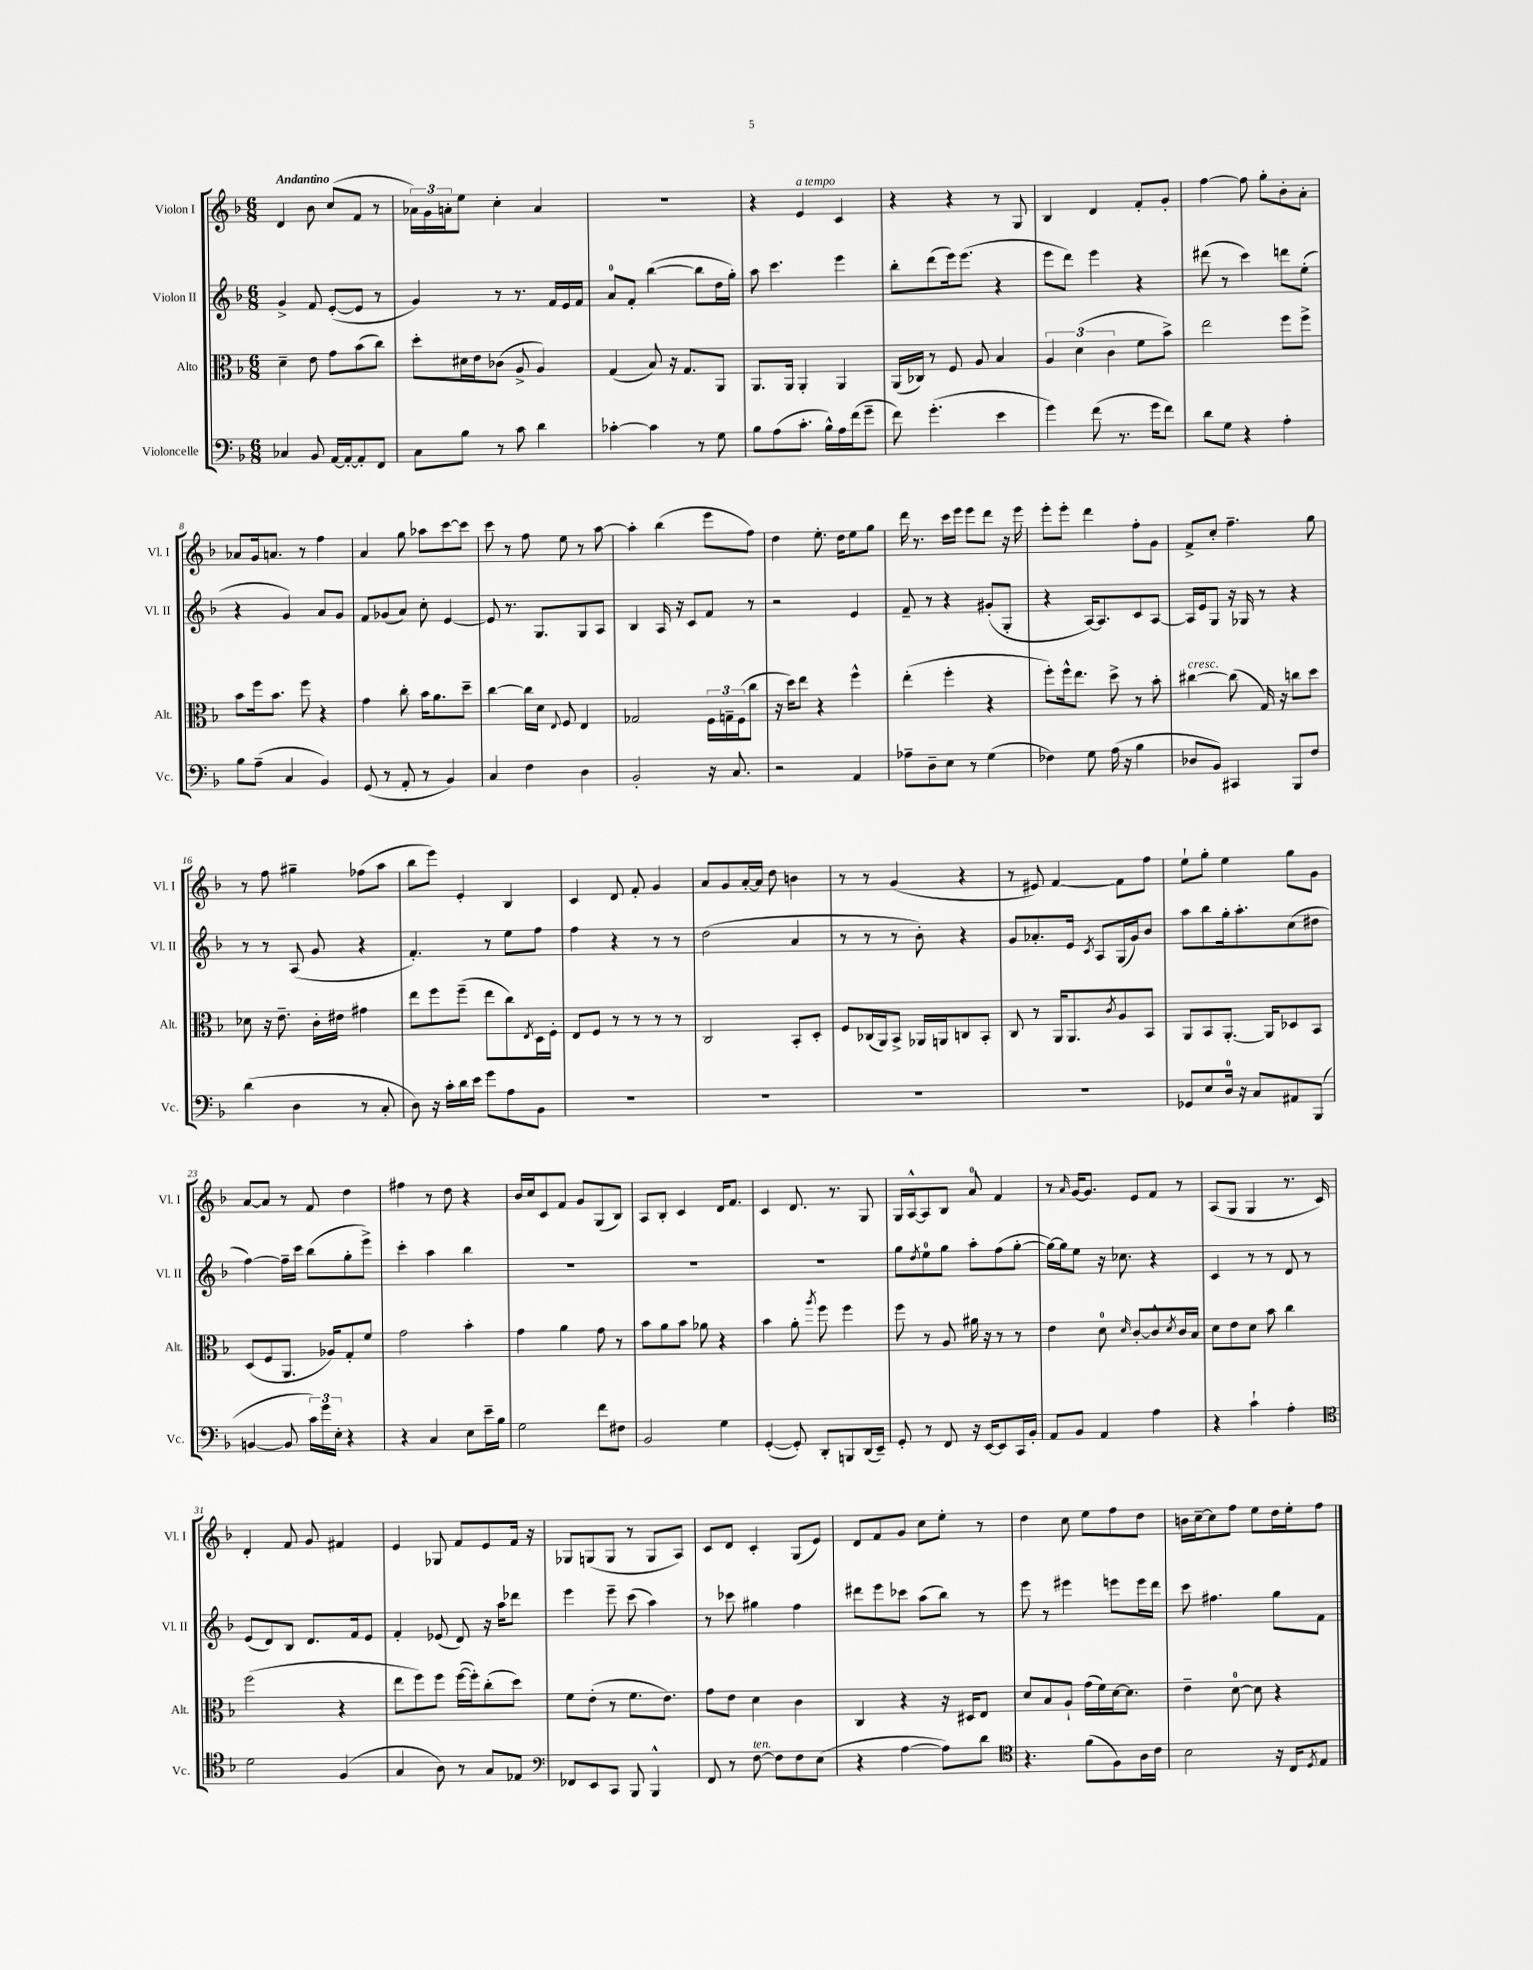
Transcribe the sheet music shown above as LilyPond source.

<<
\new StaffGroup <<
\new Staff = "s0" \with { instrumentName = "Violon I" shortInstrumentName = "Vl. I" } {
    \clef treble \key f \major \numericTimeSignature \time 6/8 \tempo "Andantino"
    d'4 bes'8 c''8( f'8 r8 |
    \tuplet 3/2 { aes'16) g'16 a'16-. } e''8 c''4-. a'4 |
    R2. |
    r4 e'4^\markup { \italic "a tempo" } c'4 |
    r4 r4 r8 g8 |
    bes4 d'4 f'8-. g'8-. |
    f''4~ f''8 g''8-. bes'8-. a'8-. |
    aes'8 g'16 a'8. r8 f''4 |
    a'4 g''8 aes''8 c'''8~ c'''8 |
    c'''8 r8 f''8 e''8 r8 a''8~ |
    a''4-. bes''4( e'''8 f''8) |
    d''4 e''8.-. d''16 e''8 g''8 |
    d'''16 r8. c'''16 e'''16 e'''8 d'''8 r16 e'''16 |
    e'''8-. e'''8-. d'''4 f''8-. g'8 |
    f'8-> c''8-. f''4.-- g''8 |
    r8 f''8 gis''4-- fes''8( a''8 |
    bes''8 e'''8) e'4-. bes4 |
    c'4 d'8 f'8-. g'4 |
    a'8 g'8 a'16~-. a'16 d''8 b'4 |
    r8 r8 g'4( r4 |
    r8 eis'8) f'4~ f'8 f''8 |
    e''8-! g''8-. e''4 g''8 g'8 |
    a'8~ a'8 r8 f'8 d''4 |
    fis''4 r8 d''8 r4 |
    bes'16 c''16 c'8 f'8 g'8 g8( bes8) |
    a8 bes8-. c'4 d'16 f'8. |
    c'4 d'8. r8. g8 |
    g16 a16~-^ a8 bes8 a'8-0 f'4 |
    r8 \grace { a'16 } g'16~ g'8. e'8 f'8 r8 |
    a8( g8 g4 r8. c'16) |
    d'4-. f'8 g'8 fis'4 |
    e'4 ges8 f'8 e'8 f'16 r16 |
    ges8 g8( g8 r8 g8 a8) |
    c'8 d'8 c'4-. g8( e'8) |
    d'8 f'8 g'8 c''8 e''8-. r8 |
    d''4 c''8 e''8 f''8 d''8 |
    b'16 c''16~-- c''8 f''8 e''8 d''16 e''16-. f''8 \bar "|." |
}
\new Staff = "s1" \with { instrumentName = "Violon II" shortInstrumentName = "Vl. II" } {
    \clef treble \key f \major \numericTimeSignature \time 6/8
    g'4-> f'8 e'8~-.( e'8 r8 |
    g'4) r8 r8. f'16 e'16 f'16 |
    a'8-0 f'8-. bes''4~( bes''8 d''16 g''16-.) |
    a''8 c'''4. e'''4 |
    bes''8-. d'''8( e'''16) e'''8.( r4 |
    e'''8 d'''8) e'''4 r4 |
    dis'''8( r8 c'''4) d'''8 e''8-.( |
    r4 g'4) a'8 g'8 |
    f'8 ges'8( a'8) c''8-. e'4~ |
    e'8 r8. g8. g8 a8 |
    bes4 a16 r16 c'8 f'8 r8 |
    r2 e'4 |
    f'8-- r8 r4 gis'8-.( g8-. |
    r4 a16~) a8. c'8 a8~ |
    a16 e'16 g8 r16 ges16 r8 r4 |
    r8 r8 a8( g'8 r4 |
    f'4.-.) r8 e''8 f''8 |
    f''4 r4 r8 r8 |
    d''2( a'4 |
    r8 r8 r8 bes'8-.) r4 |
    g'8 aes'8.-. e'16 \acciaccatura { c'8 } a8 g16( g'16) bes'8 |
    a''8 bes''8 g''16-. a''8.-. c''8( dis''8 |
    f''4~) f''16-- c'''16 bes''8( g''8-. e'''8->) |
    c'''4-. a''4 bes''4 |
    R2. |
    R2. |
    R2. |
    g''8 \acciaccatura { d''8 } e''8-0 g''8 a''8-. f''8( g''8~-. |
    g''16~) g''16 e''8 r16 ces''8. r4 |
    c'4 r8 r8 d'8 r8 |
    e'8( d'8) bes8 d'8. f'16 e'8 |
    f'4-. ees'8( d'8) r16 a''16 des'''8 |
    e'''4 e'''8-- c'''8( a''4) |
    r8 ces'''8 gis''4 f''4 |
    dis'''8 e'''8 ces'''8 a''8( bes''8) r8 |
    e'''8 r8 eis'''4 e'''8 e'''16 d'''16 |
    c'''8 fis''4. g''8 f'8 \bar "|." |
}
\new Staff = "s2" \with { instrumentName = "Alto" shortInstrumentName = "Alt." } {
    \clef alto \key f \major \numericTimeSignature \time 6/8
    d'4-- e'8 g'8 bes'8( c''8) |
    d''8-. dis'16 e'16 ces'8( a8-> a4) |
    g4( bes8) r16 g8. a,8 |
    a,8. a,16 a,4-. a,4 |
    a,16( ces16) r8 f8 a8 bes4 |
    \tuplet 3/2 { a4 d'4( c'4 } f'8 bes'8->) |
    e''2 f''8 f''8-> |
    bes'8 f''16 bes'8. f''8 r4 |
    g'4 c''8-. bes'16 a'8. d''8-- |
    c''4~ c''16 d'16 \appoggiatura { e8 } f8 e4 |
    ges2 \tuplet 3/2 { f16 g16-- f16( } c''8 |
    r16 d''16) e''8 r4 f''4-^ |
    e''4-.( f''4-. r4 |
    f''8-.) f''16-^ e''8. d''8-> r8 bes'8-. |
    cis''4~^\markup { \italic "cresc." } cis''8( g16) r16 c''8 d''8 |
    des'8 r16 e'8.-- c'16-. eis'16 gis'4 |
    e''8 f''8 f''8--( e''8 c''8) \acciaccatura { e8 } d16 f16-. |
    e8 f8 r8 r8 r8 r8 |
    c2 bes,8-. d8-. |
    f8 ces16( a,16) bes,8-> aes,16 a,16 c8 bes,8-. |
    c8 r8 a,16 a,8. \acciaccatura { c'8 } a8 bes,8 |
    a,8 bes,8 a,8.~-. a,16 des8 bes,8 |
    d8( f8 a,8. aes16) g8-. f'8 |
    g'2 bes'4-. |
    g'4 a'4 g'8 r8 |
    bes'8 a'8 bes'8 aes'8 r4 |
    bes'4 a'8-. \acciaccatura { a''8 } f''8 f''4 |
    f''8 r8 a8 ais'16 r16 r8 r8 |
    e'4 d'8-0 \grace { d'16 } c'8~-. c'8-^ \acciaccatura { d'8 } c'16 bes16 |
    d'8 e'8 d'8 bes'8 c''4 |
    f''2( r4 |
    e''8 f''8) f''8 f''16~( f''16-.) c''8-.( d''8) |
    f'8 e'8-.( r8 f'8. e'8.) |
    g'8 e'8 d'4 c'4 |
    c4 r4 r16 dis16 e8 |
    d'8 bes8 a8-! g'16( f'16) d'16~ d'8. |
    e'4-- d'8-0~ d'8 r4 \bar "|." |
}
\new Staff = "s3" \with { instrumentName = "Violoncelle" shortInstrumentName = "Vc." } {
    \clef bass \key f \major \numericTimeSignature \time 6/8
    ces4 bes,8 a,16~ a,16~-. a,8-. f,8 |
    c8 bes8 r8 c'8 d'4 |
    ces'4~-. ces'4 r8 g8 |
    bes8 a8( c'8.-. bes16-^) a16 f'16( g'8-- |
    f'8) g'4.-.( e'4 |
    g'4) f'8( r8. g'16 f'8) |
    d'8 g8 r4 a4-. |
    bes8 a8--( c4 bes,4) |
    g,8( r8 a,8-. r8 bes,4) |
    c4 f4 d4 |
    bes,2-. r16 c8. |
    r2 a,4 |
    aes8-- d8-- e8 r8 g4( |
    fes4) g8 a16( r16 bes4 |
    des8 bes,8) cis,4 bes,,8 f8 |
    d'4( d4 r8 c8-. |
    d8) r16 c'16-. d'16 e'16 g'8 a8 bes,8 |
    R2. |
    R2. |
    R2. |
    R2. |
    ges,8 e8 d16-0 r16 c8 ais,8 bes,,8( |
    b,4~ b,8 \tuplet 3/2 { c'16) g'16 e16-. } r4 |
    r4 c4 e8 e'16-- bes16 |
    g2 f'8 fis8 |
    bes,2 g4 |
    g,4~-.( g,8-.) d,8-. b,,8 d,16( e,16--) |
    g,8-. r8 f,8 r16 e,16~ e,8 c,16 bes,16-. |
    a,8 bes,8 a,4 a4 |
    r4 c'4-! a4-. |
    \clef tenor d'2 f4( |
    g4 a8) r8 g8 ees8 |
    \clef bass fes,8 e,8 c,8 bes,,8 bes,,4-^ |
    f,8 r8 f8~^\markup { \italic "ten." } f8 f8 e8( |
    r4 a4~ a8) d'8 |
    \clef tenor r4. f'8( f8) a16 c'16 |
    bes2 r16 c16 \acciaccatura { d8 } e8 \bar "|." |
}
>>
>>
